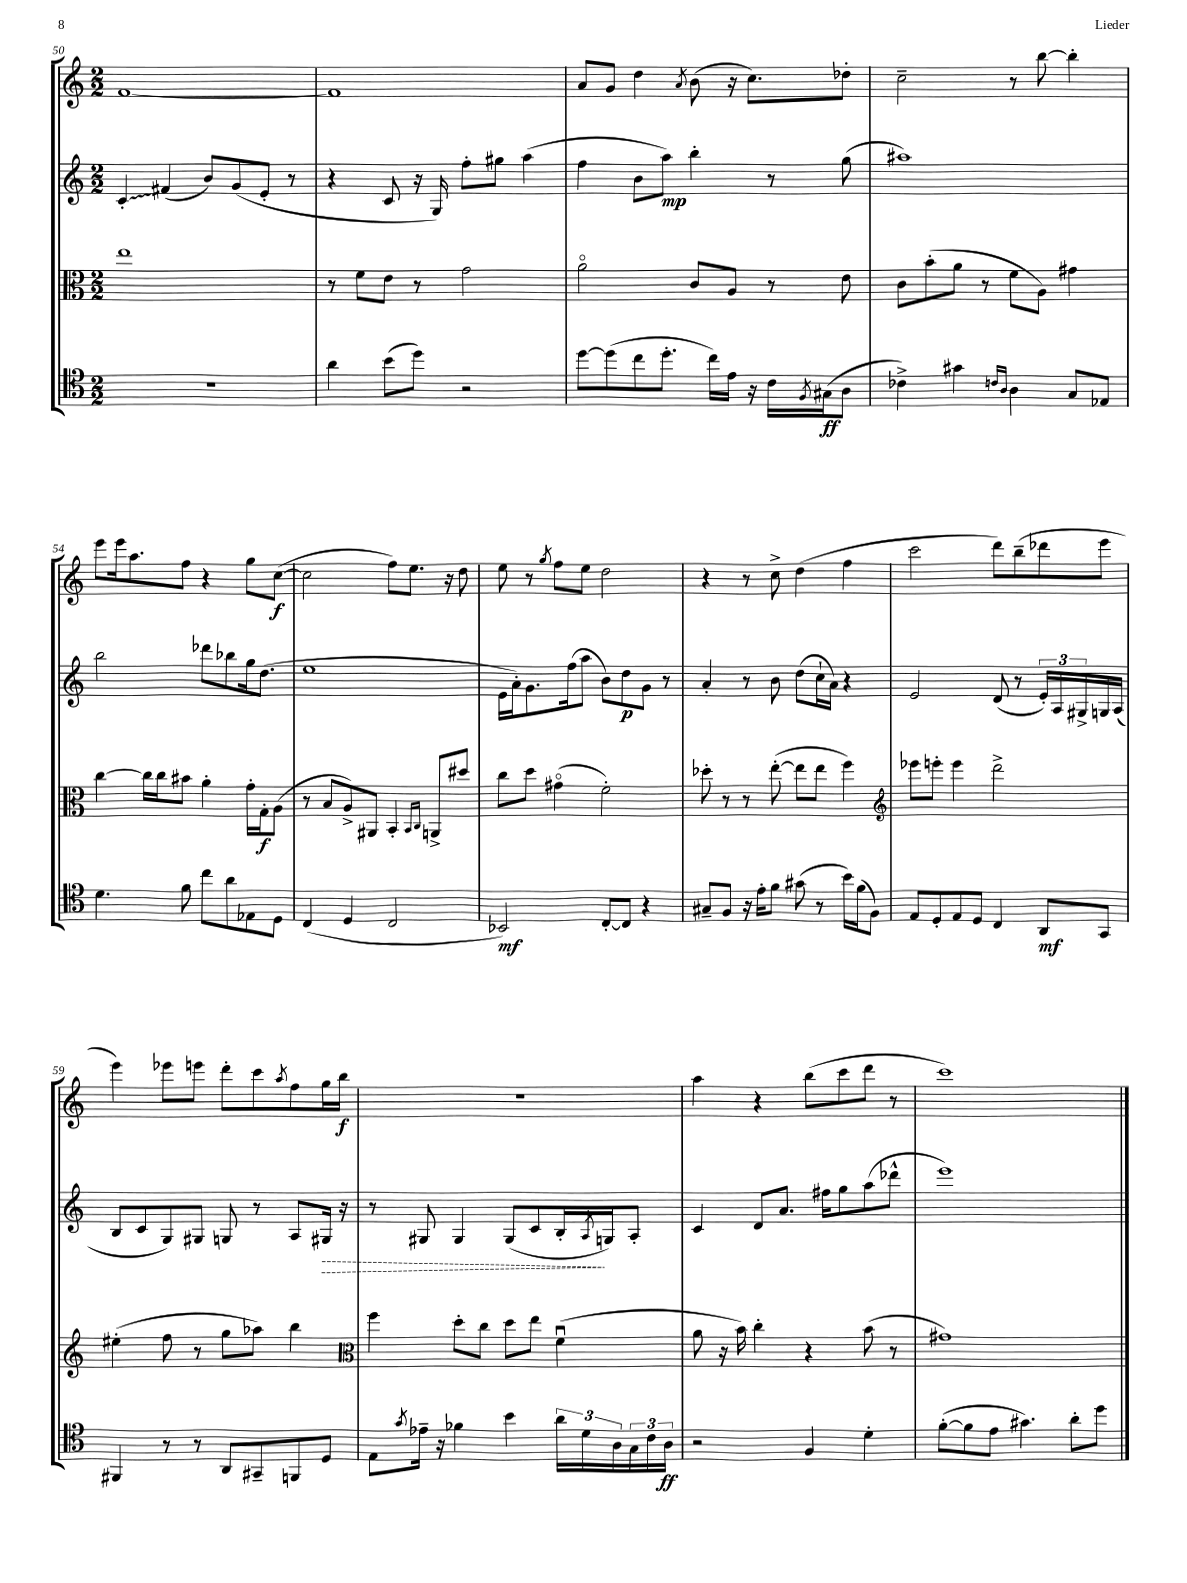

**kern	**kern	**kern	**kern
*staff4	*staff3	*staff2	*staff1
*clefC4	*clefC3	*clefG2	*clefG2
*k[]	*k[]	*k[]	*k[]
*M2/2	*M2/2	*M2/2	*M2/2
1r	1ee	4c'	[1f
.	.	(4f#	.
.	.	8b)	.
.	.	(8g	.
.	.	8e'	.
.	.	8r	.
=	=	=	=
4a	8r	4r	1f]
.	8f	.	.
(8b	8e	8c	.
8dd)	8r	16r	.
.	.	16G)	.
2r	2g	8ff'	.
.	.	8gg#	.
.	.	(4aa	.
=	=	=	=
[8dd	2ao	4ff	8a
(8dd]	.	.	8g
8cc	.	8b	4dd
8.dd'	.	8aa)	.
.	.	.	8qa
.	8c	4bb'	(8b
16cc)	.	.	.
16e	8A	.	16r
16r	.	.	8.cc)
16c	8r	8r	.
8qF	.	.	.
(16G#	.	.	.
8A	8e	(8gg	8dd-'
=	=	=	=
4c-^)	8c	1aa#)	2cc~
.	(8b'	.	.
4g#	8a	.	.
.	8r	.	.
16qqc	.	.	.
16qqA	.	.	.
4A	8f	.	8r
.	8A)	.	[8bb
8G	4g#	.	4bb']
8E-	.	.	.
=	=	=	=
4.d	[4cc	2bb	8eee
.	.	.	16eee
.	.	.	8.aa
.	16cc]	.	.
.	16cc	.	.
8f	8b#	.	8ff
8cc	4a'	8ddd-	4r
8a	.	8bb-	.
8E-	16g'	16gg	8gg
.	16G'	(8.dd	.
8D	(8A	.	([8cc
=	=	=	=
(4C	8r	1ee	2cc]
.	8B	.	.
4D	8A^)	.	.
.	8AA#	.	.
2C	4BB'	.	8ff)
.	.	.	8.ee
.	16qqBB	.	.
.	16qqC	.	.
.	8AA^	.	.
.	.	.	16r
.	8dd#	.	8dd
=	=	=	=
2BB-)	8cc	16e	8ee
.	.	16a')	.
.	8dd	8.g	8r
.	.	.	8qgg
.	(4g#o	.	8ff
.	.	(16ff	.
.	.	8aa	8ee
[8C'	2f')	8b)	2dd
8C]	.	8dd	.
4r	.	8g	.
.	.	8r	.
=	=	=	=
8G#~	8dd-'	4a'	4r
8F	8r	.	.
16r	8r	8r	8r
16e'	.	.	.
8f	([8ee'	8b	8cc^
(8g#	8ee]	(8dd	(4dd
8r	8ee	16cc`	.
.	.	16a)	.
16b)	4ff)	4r	4ff
(16f	.	.	.
8F)	.	.	.
=	=	=	=
*	*clefG2	*	*
8E	8eee-	2e	2ccc
8D'	8eee'	.	.
8E	4eee	.	.
8D	.	.	.
4C	2ddd^	(8d	8ddd)
.	.	8r	(8bb~
8AA	.	24e')	8ddd-
.	.	24A	.
.	.	24G#^	.
8GG	.	16G	8eee
.	.	(16A	.
=	=	=	=
4FF#	(4ee#'	8B	4eee)
.	.	8c	.
8r	8ff	8G)	8eee-
8r	8r	8G#	8eee
8AA	8gg	8G	8ddd'
8GG#~	8aa-)	8r	8ccc
.	.	.	8qaa
8FF	4bb	8A	8ff
8D	.	16G#	16gg
.	.	16r	16bb
=	=	=	=
*	*clefC3	*	*
8E	4ff	8r	1r
8qg	.	.	.
16e-~	.	8G#	.
16r	.	.	.
4f-	8dd'	4G#	.
.	8cc	.	.
4b	8dd	(8G#	.
.	8ee	8c	.
24a	(4fu	16B'	.
24d	.	.	.
.	.	8qA	.
.	.	16G)	.
24A	.	.	.
24G	.	8A'	.
24c	.	.	.
24A	.	.	.
=	=	=	=
2r	8a	4c	4aa
.	16r	.	.
.	16b)	.	.
.	4cc'	8d	4r
.	.	8.a	.
4F	4r	.	(8bb
.	.	16ff#	.
.	.	8gg	8ccc
4d'	(8b	(8aa	8ddd
.	8r	8ddd-^^	8r
=	=	=	=
([8f'	1g#)	1eee)	1ccc)
8f]	.	.	.
8e	.	.	.
4.g#)	.	.	.
8a'	.	.	.
8dd	.	.	.
==	==	==	==
*-	*-	*-	*-
